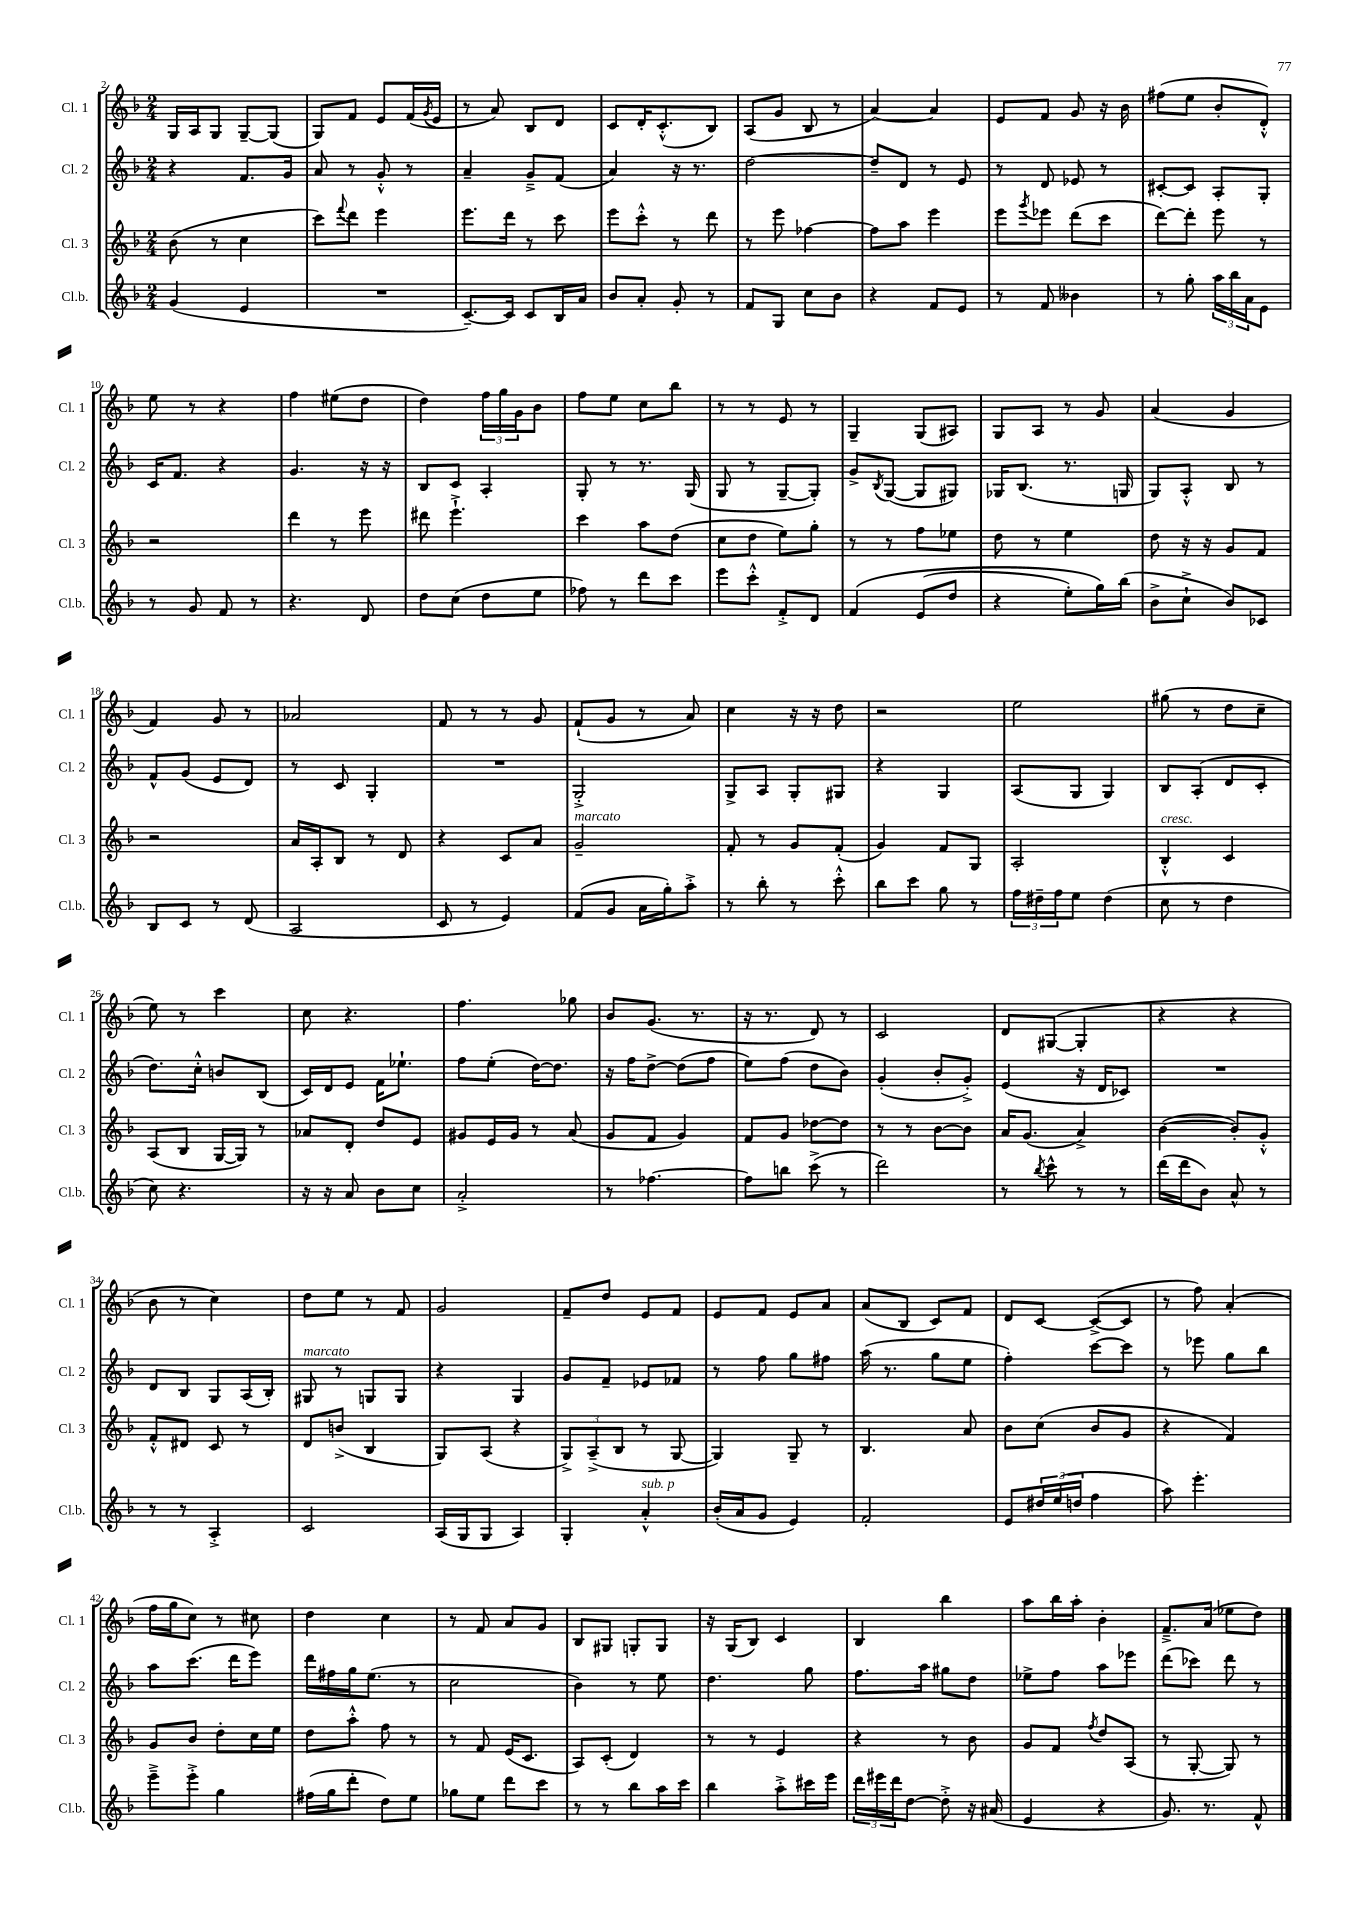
<<
\new StaffGroup <<
\new Staff = "s0" \with { instrumentName = "Cl. 1" shortInstrumentName = "Cl. 1" } {
    \clef treble \key f \major \numericTimeSignature \time 2/4
    g16 a16 g8 g8~-- g8( |
    g8) f'8 e'8 f'16( \acciaccatura { g'8 } e'16 |
    r8 a'8) bes8 d'8 |
    c'8 d'16-. c'8.-.-^( bes8) |
    a8( g'8 bes8 r8 |
    a'4~) a'4 |
    e'8 f'8 g'8 r16 bes'16 |
    fis''8( e''8 bes'8-. d'8-.-^) |
    e''8 r8 r4 |
    f''4 eis''8( d''8 |
    d''4) \tuplet 3/2 { f''16 g''16 g'16 } bes'8 |
    f''8 e''8 c''8 bes''8 |
    r8 r8 e'8 r8 |
    g4-- g8( ais8) |
    g8 a8 r8 g'8 |
    a'4( g'4 |
    f'4) g'8 r8 |
    aes'2 |
    f'8 r8 r8 g'8 |
    f'8-!( g'8 r8 a'8) |
    c''4 r16 r16 d''8 |
    r2 |
    e''2 |
    gis''8( r8 d''8 c''8-- |
    e''8) r8 c'''4 |
    c''8 r4. |
    f''4. ges''8 |
    bes'8 g'8.( r8. |
    r16 r8. d'8) r8 |
    c'2 |
    d'8 gis8~( gis4-. |
    r4 r4 |
    bes'8 r8 c''4) |
    d''8 e''8 r8 f'8 |
    g'2 |
    f'8-- d''8 e'8 f'8 |
    e'8 f'8 e'8 a'8 |
    a'8( bes8 c'8) f'8 |
    d'8 c'8~ c'8~->( c'8 |
    r8 f''8) a'4-.( |
    f''16 g''16 c''8) r8 cis''8 |
    d''4 c''4 |
    r8 f'8 a'8 g'8 |
    bes8 gis8 g8-. g8 |
    r16 g16( bes8) c'4 |
    bes4 bes''4 |
    a''8 bes''16 a''16-. bes'4-. |
    f'8.---> a'16( ees''8 d''8) \bar "|." |
}
\new Staff = "s1" \with { instrumentName = "Cl. 2" shortInstrumentName = "Cl. 2" } {
    \clef treble \key f \major \numericTimeSignature \time 2/4
    r4 f'8. g'16 |
    a'8 r8 g'8-.-^ r8 |
    a'4-- g'8---> f'8( |
    a'4) r16 r8. |
    d''2~ |
    d''8-- d'8 r8 e'8 |
    r8 d'8 ees'8 r8 |
    cis'8~-. cis'8 a8-. g8-. |
    c'16 f'8. r4 |
    g'4. r16 r16 |
    bes8 c'8 a4-. |
    g8-. r8 r8. g16( |
    g8 r8 g8~-- g8-.) |
    g'8-> \acciaccatura { bes8 } g8~( g8 gis8) |
    ges16 bes8.( r8. g16 |
    g8) a8-.-^ bes8 r8 |
    f'8-^ g'8( e'8 d'8) |
    r8 c'8 g4-. |
    R2 |
    g2-.-> |
    g8-> a8 g8-. gis8 |
    r4 g4 |
    a8( g8 g4) |
    bes8 a8-.( d'8 c'8-. |
    d''8.) c''16-.-^ b'8 bes8( |
    c'16) d'16 e'8 f'16 ees''8.-! |
    f''8 e''8-.( d''16~) d''8. |
    r16 f''16 d''8~-> d''8( f''8 |
    e''8) f''8( d''8 bes'8) |
    g'4-.( bes'8-. g'8-.->) |
    e'4( r16 d'16 ces'8) |
    R2 |
    d'8 bes8 g8 a16( bes16-.) |
    gis8^\markup { \italic "marcato" } r8 g8 g8 |
    r4 g4 |
    g'8 f'8-- ees'8 fes'8 |
    r8 f''8 g''8 fis''8 |
    a''16( r8. g''8 e''8 |
    f''4-.) c'''8~ c'''8 |
    r8 ees'''8 g''8 bes''8 |
    a''8 c'''8.( d'''16 e'''8) |
    d'''16 fis''16 g''16 e''8.( r8 |
    c''2 |
    bes'4) r8 e''8 |
    d''4. g''8 |
    f''8. a''16 gis''8 d''8 |
    ees''8-> f''8 a''8 ees'''8 |
    d'''8( ces'''8) d'''8 r8 \bar "|." |
}
\new Staff = "s2" \with { instrumentName = "Cl. 3" shortInstrumentName = "Cl. 3" } {
    \clef treble \key f \major \numericTimeSignature \time 2/4
    bes'8( r8 c''4 |
    c'''8) \appoggiatura { f'''8 } d'''8 e'''4 |
    e'''8. d'''16 r8 c'''8 |
    e'''8 c'''8-.-^ r8 d'''8 |
    r8 e'''8 fes''4~ |
    fes''8 a''8 e'''4 |
    e'''8 \acciaccatura { g'''8 } ees'''8 d'''8( c'''8 |
    d'''8~) d'''8-. e'''8 r8 |
    r2 |
    d'''4 r8 e'''8 |
    dis'''8 e'''4.-!-> |
    c'''4 a''8 d''8( |
    c''8 d''8 e''8) g''8-. |
    r8 r8 f''8 ees''8 |
    d''8 r8 e''4 |
    d''8 r16 r16 g'8 f'8 |
    r2 |
    a'16 a16-. bes8 r8 d'8 |
    r4 c'8 a'8 |
    g'2--^\markup { \italic "marcato" } |
    f'8-. r8 g'8 f'8-.( |
    g'4) f'8 g8 |
    a2-. |
    bes4-.-^^\markup { \italic "cresc." } c'4 |
    a8( bes8 g16~ g16) r8 |
    aes'8 d'8-. d''8 e'8 |
    gis'8 e'16 gis'16 r8 a'8( |
    g'8 f'8 g'4) |
    f'8 g'8 des''8~ des''8 |
    r8 r8 bes'8~ bes'8 |
    a'16 g'8.( a'4->) |
    bes'4~( bes'8-.) g'8-.-^ |
    f'8-.-^ dis'8 c'8 r8 |
    d'8 b'8->( bes4 |
    g8) a8( r4 |
    \tuplet 3/2 { g8->) a8--->( bes8 } r8 g8~ |
    g4) g8-- r8 |
    bes4. a'8 |
    bes'8 c''8( bes'8 g'8 |
    r4 f'4) |
    g'8 bes'8 d''8-. c''16 e''16 |
    d''8 a''8-.-^ f''8 r8 |
    r8 f'8 e'16( c'8. |
    a8) c'8-.( d'4) |
    r8 r8 e'4 |
    r4 r8 bes'8 |
    g'8 f'8 \acciaccatura { f''8 } d''8 a8( |
    r8 g8~-. g8) r8 \bar "|." |
}
\new Staff = "s3" \with { instrumentName = "Cl.b." shortInstrumentName = "Cl.b." } {
    \clef treble \key f \major \numericTimeSignature \time 2/4
    g'4( e'4 |
    R2 |
    c'8.~--) c'16 c'8 bes16 a'16 |
    bes'8 a'8-. g'8-. r8 |
    f'8 g8 c''8 bes'8 |
    r4 f'8 e'8 |
    r8 f'8 beses'4 |
    r8 g''8-. \tuplet 3/2 { a''16 bes''16 a'16 } e'8 |
    r8 g'8 f'8 r8 |
    r4. d'8 |
    d''8 c''8( d''8 e''8 |
    fes''8) r8 d'''8 c'''8 |
    e'''8 c'''8-.-^ f'8-.-> d'8 |
    f'4\( e'8( d''8 |
    r4 e''8-.) g''16\) bes''16( |
    bes'8-> c''8-!-> bes'8) ces'8 |
    bes8 c'8 r8 d'8( |
    a2 |
    c'8 r8 e'4) |
    f'8( g'8 a'16 g''16-.) a''8-.-> |
    r8 bes''8-. r8 c'''8-.-^ |
    bes''8 c'''8 g''8 r8 |
    \tuplet 3/2 { f''16 dis''16-- f''16 } e''8 dis''4( |
    c''8 r8 d''4 |
    c''8) r4. |
    r16 r16 a'8 bes'8 c''8 |
    a'2-.-> |
    r8 fes''4.~ |
    fes''8 b''8 c'''8->( r8 |
    d'''2) |
    r8 \acciaccatura { bes''8 } c'''8-^ r8 r8 |
    d'''16( d'''16 bes'8) a'8-^ r8 |
    r8 r8 a4-.-> |
    c'2 |
    a16( g16 g8 a4) |
    g4-. a'4-.-^^\markup { \italic "sub. p" } |
    bes'16-.( a'16 g'8 e'4) |
    f'2-. |
    e'8 \tuplet 3/2 { dis''16 e''16( d''16 } f''4 |
    a''8) e'''4.-. |
    e'''8---> e'''8-.-> g''4 |
    fis''16( g''16 d'''8-. d''8) e''8 |
    ges''8 e''8 d'''8 c'''8 |
    r8 r8 bes''8 a''16 c'''16 |
    bes''4 a''8-.-> cis'''16 e'''16 |
    \tuplet 3/2 { d'''16 eis'''16 d'''16 } d''8~ d''8-.-> r16 ais'16( |
    e'4 r4 |
    g'8.) r8. f'8-^ \bar "|." |
}
>>
>>
\layout { \context { \Score currentBarNumber = #2 } }
